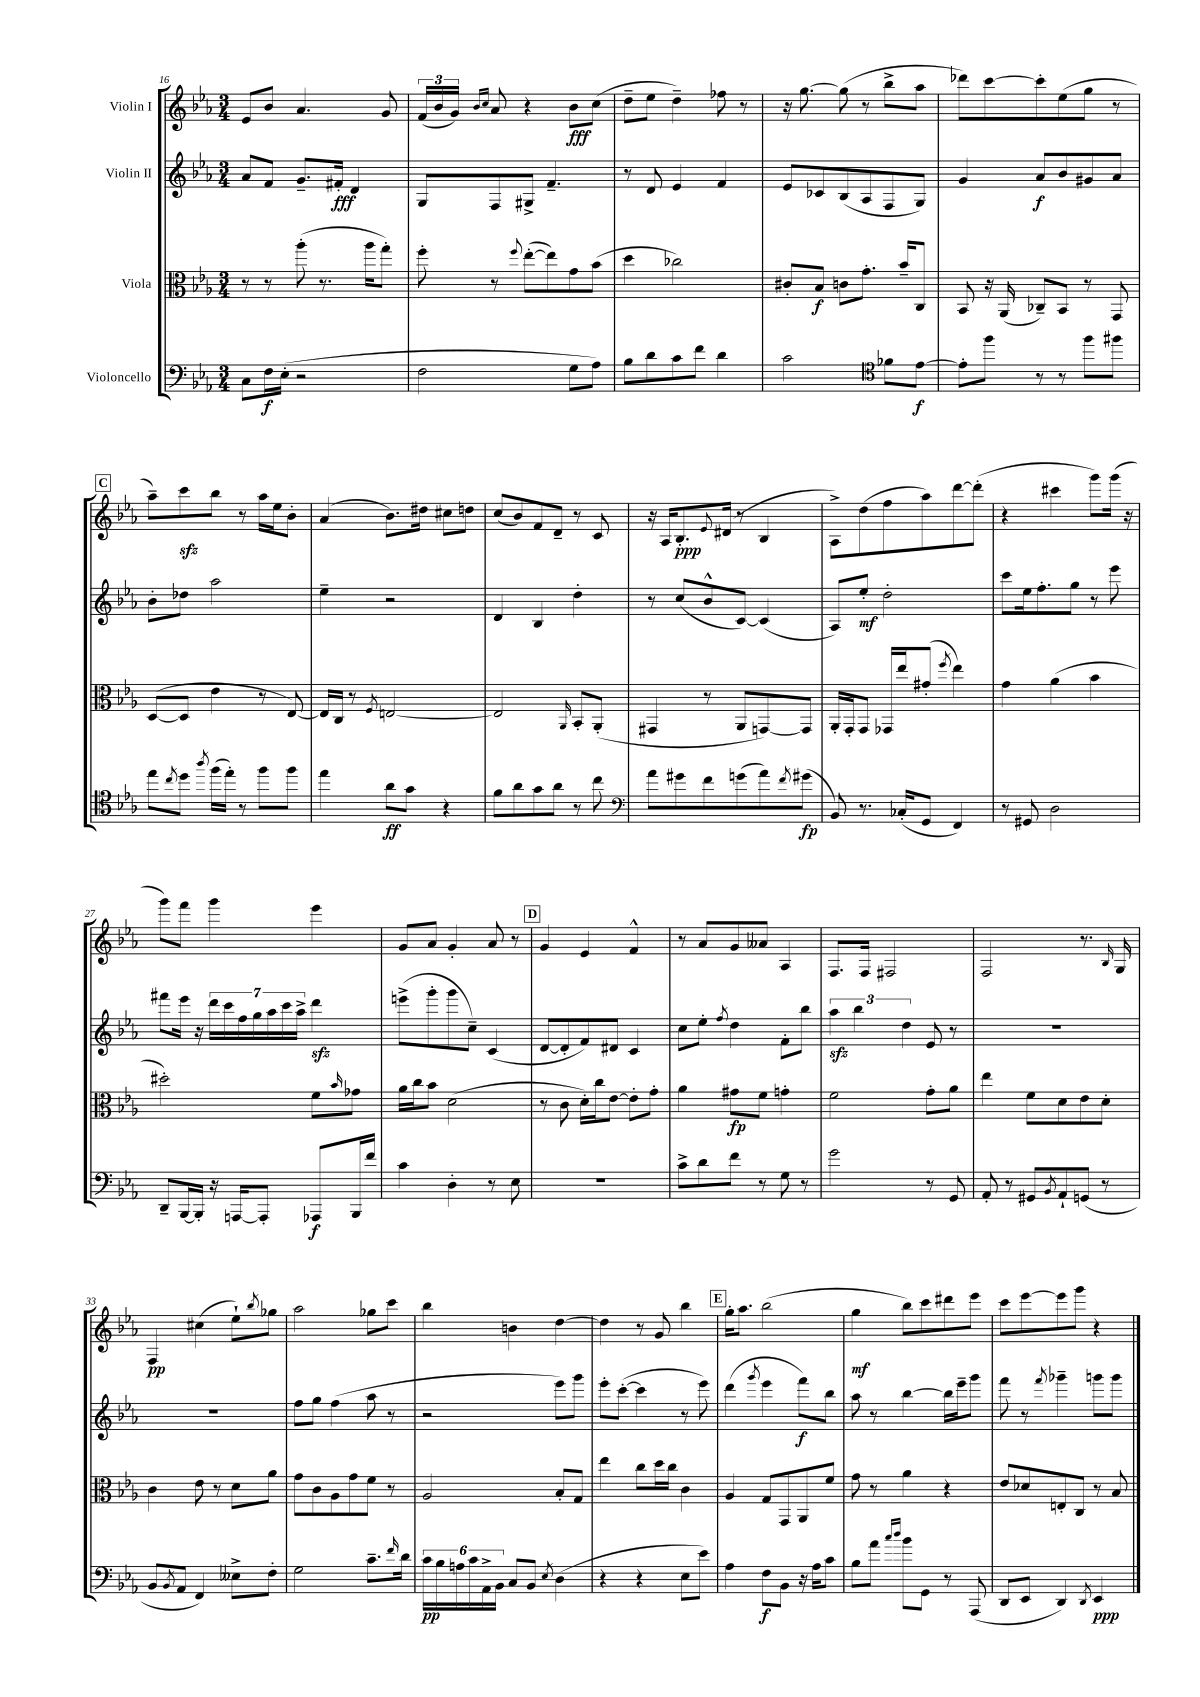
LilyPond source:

<<
\new StaffGroup <<
\new Staff = "s0" \with { instrumentName = "Violin I" } {
    \clef treble \key ees \major \numericTimeSignature \time 3/4
    ees'8 bes'8 aes'4. g'8 |
    \tuplet 3/2 { f'16( bes'16 g'16) } \grace { bes'16 c''16 } aes'8 r4 bes'8\fff c''8( |
    d''8-- ees''8 d''4--) fes''8 r8 |
    r16 g''8.~ g''8( r8 bes''8-> aes''8 |
    des'''8) c'''8~ c'''8-. ees''8( g''8 r8 |
    \mark \markup { \box "C" } aes''8--) c'''8\sfz bes''8 r8 aes''16 ees''16 bes'8-. |
    aes'4( bes'8.) dis''16 cis''8 d''8 |
    c''8( bes'8) f'8 d'8-- r8 c'8 |
    r16 aes16 bes8.-.\ppp \appoggiatura { ees'8 } dis'16( r8 bes4 |
    aes8->) d''8( f''8 aes''8) d'''8~ d'''8-.( |
    r4 cis'''4 g'''8) g'''16( r16 |
    g'''8) f'''8 g'''4 ees'''4 |
    g'8 aes'8 g'4-. aes'8 r8 |
    \mark \markup { \box "D" } g'4 ees'4 f'4-^ |
    r8 aes'8 g'8 aeses'8 aes4 |
    f8. f16 fis2 |
    f2 r8. \grace { bes16 } g16 |
    f4\pp cis''4( ees''8-!) \acciaccatura { bes''8 } ges''8 |
    aes''2 ges''8 c'''8 |
    bes''4 b'4 d''4~ |
    d''4 r8 g'8 bes''4 |
    \mark \markup { \box "E" } g''16-. aes''8. bes''2( |
    g''4\mf bes''8) c'''8 dis'''8 ees'''8 |
    c'''8 ees'''8~ ees'''8 g'''8 r4 \bar "|." |
}
\new Staff = "s1" \with { instrumentName = "Violin II" } {
    \clef treble \key ees \major \numericTimeSignature \time 3/4
    aes'8 f'8 g'8.-- fis'16-.\fff d'4 |
    g8 f8 gis8-> f'4.-- |
    r8 d'8 ees'4 f'4 |
    ees'8 ces'8 bes8( aes8 f8 g8) |
    g'4 aes'8\f bes'8 gis'8 aes'8 |
    \mark \markup { \box "C" } bes'8-. des''8 aes''2 |
    ees''4-- r2 |
    d'4 bes4 d''4-. |
    r8 c''8( bes'8-^ c'8~) c'4( |
    aes8) ees''8-.\mf d''2-. |
    c'''8 ees''16 f''8.-. g''8 r8 ees'''8 |
    fis'''8 ees'''16 r16 \tuplet 7/4 { d'''16 c'''16 f''16 g''16 aes''16 c'''16 aes''16-> } d'''4\sfz |
    e'''8->( g'''8-. g'''8 c''8--) c'4( |
    \mark \markup { \box "D" } d'8~ d'8-. f'8) dis'8 c'4 |
    c''8 ees''8-. \acciaccatura { f''8 } d''4 f'8-. bes''8 |
    \tuplet 3/2 { aes''4\sfz bes''4 d''4 } ees'8 r8 |
    R2. |
    R2. |
    f''8 g''8 f''4( aes''8 r8 |
    r2 ees'''8) g'''8 |
    ees'''8-. c'''8~-.( c'''4 r8 ees'''8) |
    \mark \markup { \box "E" } d'''4( \acciaccatura { g'''8 } ees'''4 f'''8\f) bes''8 |
    aes''8 r8 bes''4~ bes''16 ees'''16-- g'''8 |
    f'''8 r8 \acciaccatura { f'''8 } ges'''4-- g'''8 g'''8 \bar "|." |
}
\new Staff = "s2" \with { instrumentName = "Viola" } {
    \clef alto \key ees \major \numericTimeSignature \time 3/4
    r8 r8 aes''8-.( r8. aes''16 g''8-.) |
    f''8-. r8 \appoggiatura { f''8 } ees''8~-.( ees''8) g'8 bes'8( |
    d''4 ces''2) |
    cis'8-. bes8\f c'8 g'8.-. bes'16-- c8 |
    bes,8 r16 aes,16( ces8--) bes,8 r8 g,8 |
    \mark \markup { \box "C" } d8~( d8 ees'4 r8 ees8~) |
    ees16 c16 r8 \acciaccatura { f8 } e2~ |
    e2 \grace { aes,16 } bes,8-. aes,8-.( |
    gis,4 r8 aes,8 g,8~) g,8 |
    aes,16-. g,16-. g,8 ges,16 ees''16 gis'8-.( \acciaccatura { f''8 } ees''4) |
    g'4 aes'4( bes'4 |
    dis''2-.) f'8 \grace { bes'16 } ges'8 |
    aes'16 c''16 bes'8 d'2( |
    \mark \markup { \box "D" } r8 c'8 d'16-.) c''16 ees'8~ ees'8-. g'8-. |
    aes'4 gis'8\fp f'8 g'4-. |
    f'2 g'8-. aes'8 |
    ees''4 f'8 d'8 ees'8 d'8-. |
    c'4 ees'8 r8 d'8 aes'8 |
    g'8 c'8 aes8 g'8 f'8 r8 |
    aes2 bes8-. g8 |
    ees''4 c''8 d''16 c''16 c'4 |
    \mark \markup { \box "E" } aes4 g8 g,8 aes,8 f'8 |
    g'8 r8 aes'4 r4 |
    ees'8 des'8 e8-. c8 r8 bes8 \bar "|." |
}
\new Staff = "s3" \with { instrumentName = "Violoncello" } {
    \clef bass \key ees \major \numericTimeSignature \time 3/4
    c8 f16\f ees16-.( r2 |
    f2 g8 aes8) |
    bes8 d'8 c'8 f'8 d'4 |
    c'2 \clef tenor fes'8 ees'8~\f |
    ees'8-. f''8 r8 r8 f''8 fis''8 |
    \mark \markup { \box "C" } ees''8 \acciaccatura { c''8 } d''8 \acciaccatura { aes''8 } f''16( ees''16-.) r8 f''8 f''8 |
    ees''4 aes'8\ff g'8 r4 |
    f'8 aes'8 g'8 aes'8 r8 c''8 |
    \clef bass aes'8 gis'8 f'8 g'8( aes'8) \acciaccatura { f'8 } gis'8\fp( |
    bes,8) r8. ces16-.( g,8 f,4) |
    r8 gis,8 d2 |
    d,8-- bes,,16~ bes,,16-. r16 a,,16~ a,,8-. aes,,8\f bes,,16 f'16 |
    c'4 d4-. r8 ees8 |
    \mark \markup { \box "D" } R2. |
    c'8-> d'8 f'8 r8 g8 r8 |
    g'2 r8 g,8 |
    aes,8-. r8 gis,8 \acciaccatura { bes,8 } aes,8-! g,8( r8 |
    bes,8 \acciaccatura { bes,8 } aes,8 f,4) eeses8-> f8-. |
    g2 c'8.-- \grace { f'16 } d'16 |
    \tuplet 6/4 { c'16\pp bes16 a16 c'16 aes,16-> bes,16 } c8 bes,8 \acciaccatura { ees8 } d4( |
    r4 r4 ees8 ees'8) |
    \mark \markup { \box "E" } aes4 f8\f bes,8 r16 aes16 c'8 |
    bes8 aes'8 \grace { c''16 d''16 } bes'8 g,8 r8 aes,,8( |
    d,8 ees,8 d,4) \acciaccatura { d,8 } ees,4\ppp \bar "|." |
}
>>
>>
\layout { \context { \Score currentBarNumber = #16 } }
